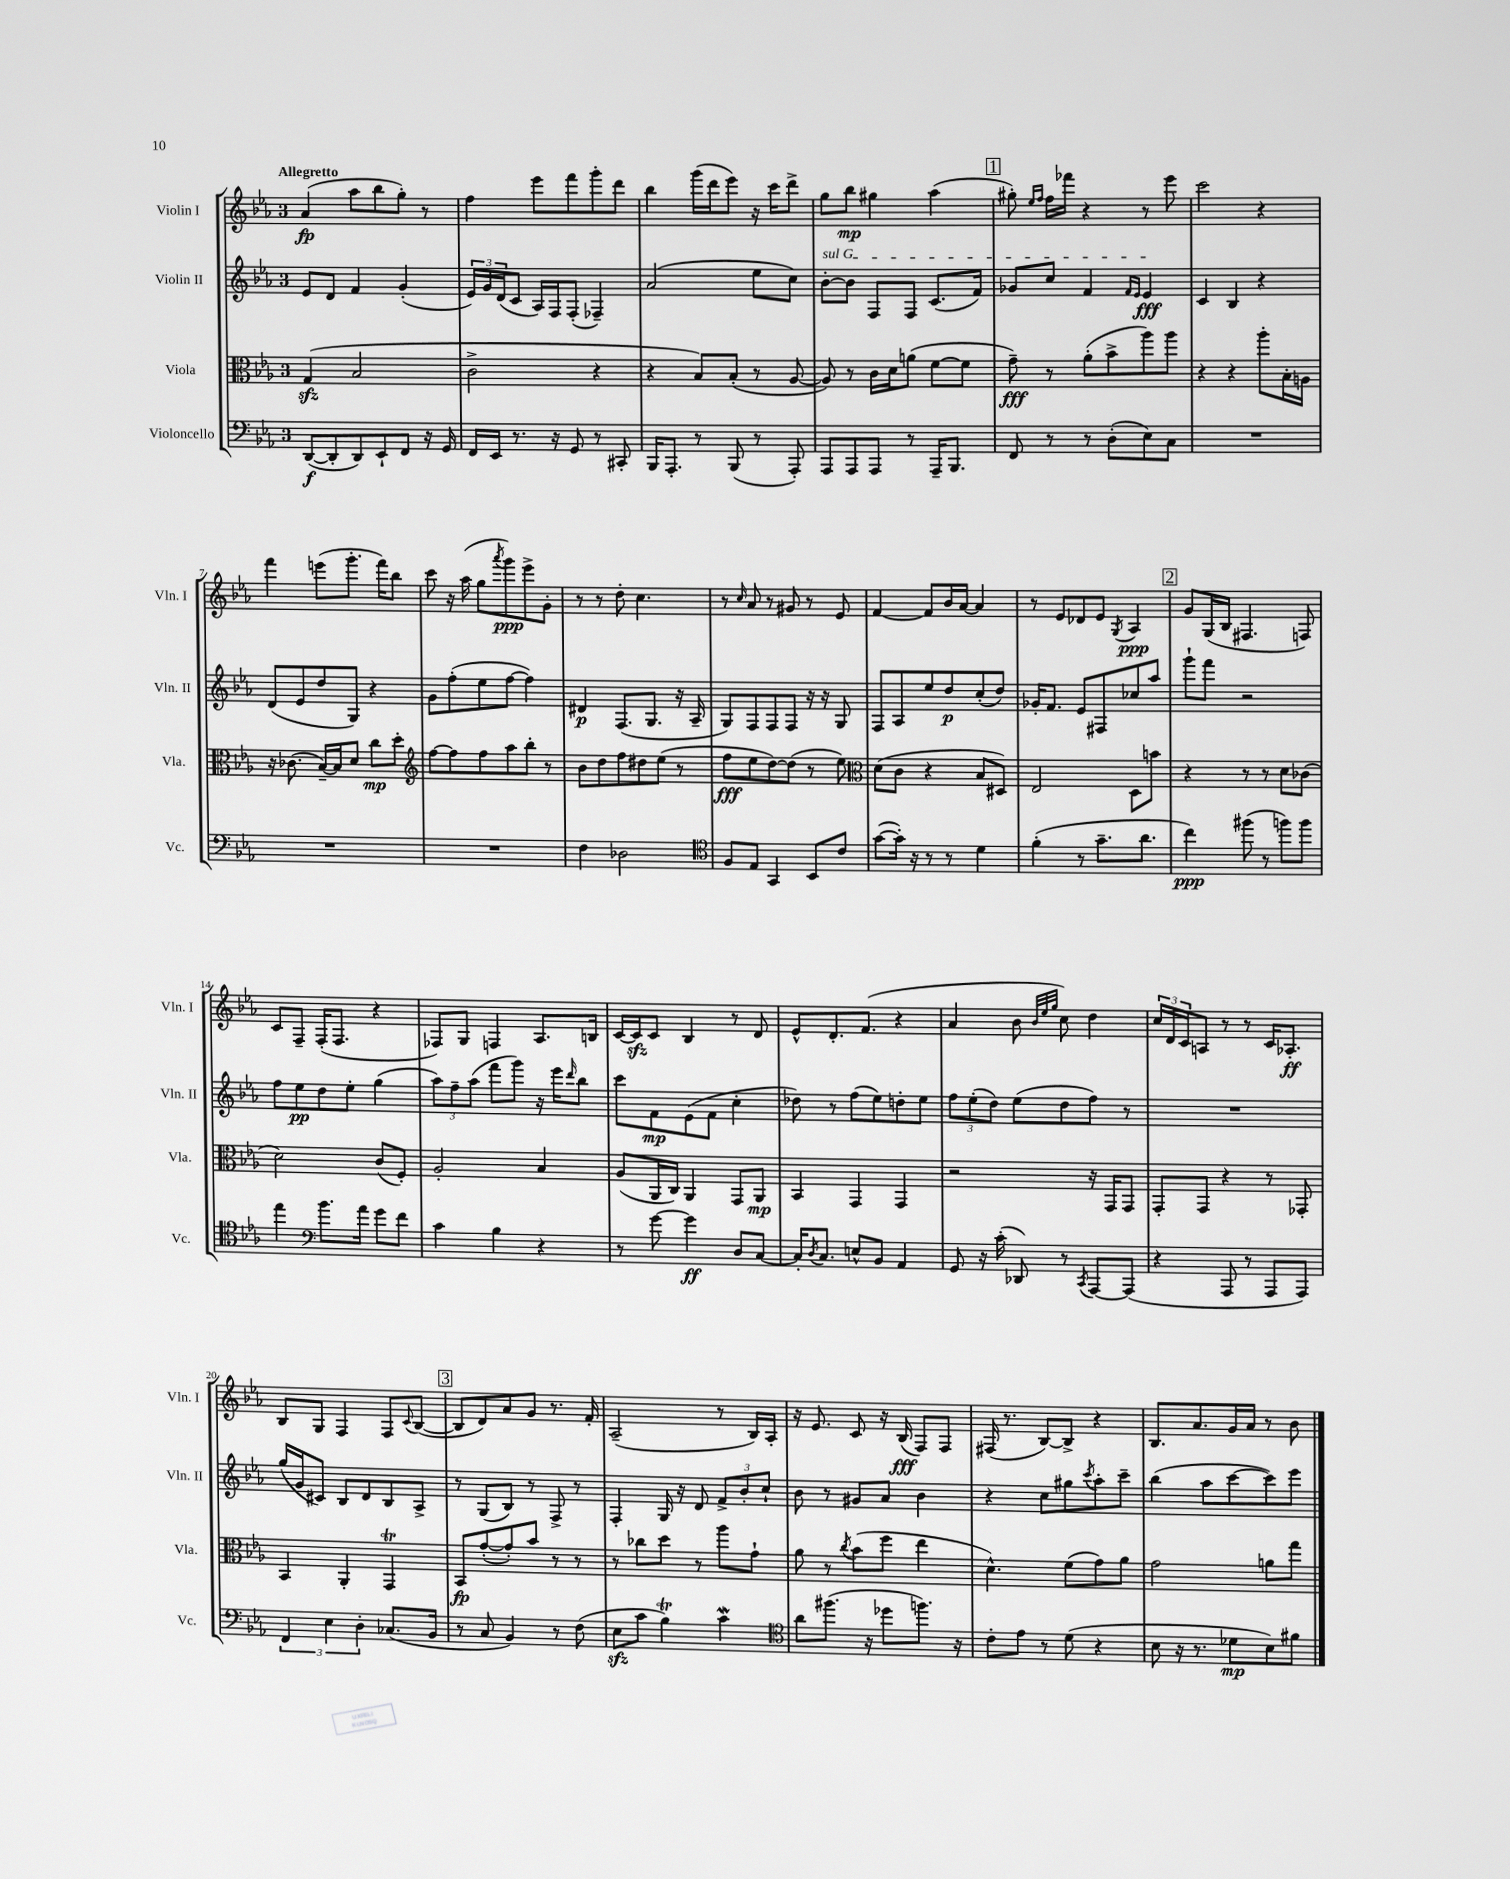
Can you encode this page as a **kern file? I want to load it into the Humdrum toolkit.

**kern	**kern	**kern	**kern
*staff4	*staff3	*staff2	*staff1
*clefF4	*clefC3	*clefG2	*clefG2
*k[b-e-a-]	*k[b-e-a-]	*k[b-e-a-]	*k[b-e-a-]
*M3/4	*M3/4	*M3/4	*M3/4
([8DD/L	(4G/	8e-/L	(4a-/
8DD'/]	.	8d/J	.
8DD/)	2B-/	4f/	8aa-\L
8EE-`/	.	.	8bb-\
8FF/J	.	(4g'/	8gg'\J)
16r	.	.	8r
16GG/	.	.	.
=	=	=	=
16FF/LL	2c^\	24e-/LL)	4ff\
.	.	24g/	.
16EE-/JJ	.	.	.
.	.	(24d/J	.
8.r	.	8c/J	.
.	.	16A-/LL)	8eee-\L
16r	.	16F/J	.
8GG/	.	(8F'/J	8fff\
8r	4r	4F-~/)	8ggg'\
8CC#'/	.	.	8ddd\J
=	=	=	=
16BBB-/LK	4r	(2a-/	4bb-\
8.AAA-'/J	.	.	.
8r	8B-/L)	.	(16ggg\LL
.	.	.	16ddd\J
(8BBB-/	(8B-'/J	.	8eee-\J)
8r	8r	8ee-\L	16r
.	.	.	16ccc\LK
8AAA-'/)	[8A-/	8cc\J)	8ddd^\J
=	=	=	=
8AAA-/L	8A-/])	[8b-'\L	8gg\L
8AAA-/	8r	8b-\]J	8bb-\J
8AAA-/J	16c\LL	8F/L	4gg#\
.	16d\J	.	.
8r	(8a\J	8F/J	.
16AAA-~/LK	[8f\L	(8.c/L	(4aa-\
8.BBB-/J	.	.	.
.	8f\]J	.	.
.	.	16f/Jk)	.
=	=	=	=
8FF/	8g~\)	8g-/L	8gg#'\)
.	.	.	16qqee-/LL
.	.	.	16qqff/JJ
8r	8r	8cc/J	16ff\LL
.	.	.	16fff-\JJ
8r	(8a-'\L	4f/	4r
(8D'\L	8b-^\	.	.
.	.	16qqf/LL	.
.	.	16qqe-/JJ	.
8E-\)	8aa-\)	4e-/	8r
8C\J	8aa-\J	.	8eee-\
=	=	=	=
2.r	4r	4c/	2ccc\
.	4r	4B-/	.
.	8aa-'\L	4r	4r
.	16B-'\L	.	.
.	16A\JJ	.	.
=	=	=	=
2.r	16r	(8d/L	4fff\
.	(8.c-\	.	.
.	.	8e-/	.
.	[16B-~/LL)	8dd/	(8eee\L
.	16B-/]J	.	.
.	8d/J	8G/J)	8.ggg'\J
.	8cc\L	4r	.
.	.	.	16fff\LK)
.	8dd'\J	.	8bb-\J
=	=	=	=
*	*clefG2	*	*
2.r	[8ff\L	8g\L	8ccc\
.	8ff\]	(8ff'\	16r
.	.	.	(16aa-\
.	8ff\	8ee-\	8gg\L
.	.	.	8qaaa-/
.	8aa-\	[8ff\J	8ggg\)
.	8bb-'\J	4ff\])	8eee-^\
.	8r	.	8g'\J
=	=	=	=
4F\	8b-\L	4d#/	8r
.	8dd\	.	8r
2D-\	8ff\	(8.F/L	8dd'\
.	8dd#\	.	4.cc\
.	.	8.G/J	.
.	(8ee-\J	.	.
.	8r	16r	.
.	.	16A-~/	.
=	=	=	=
*clefC4	*	*	*
8F/L	8ff\L	8G/L)	8r
.	.	.	16qqcc/
8E-/J	8ee-\	8F/	8a-/
4GG/	[8dd\)	8F/	8r
.	(8dd\]J	8F/J	8g#/
8BB-/L	8r	16r	8r
.	.	16r	.
8c/J	8ee-\)	8G/	8e-/
=	=	=	=
*	*clefC3	*	*
([8g\L	(8d\L	8F/L	[4f/
16g'\]Jk)	8c\J	8A-/	.
16r	.	.	.
8r	4r	8ee-/	8f/]L
8r	.	8dd/	16b-/L
.	.	.	[16a-/JJ
4d\	8B-/L	(8cc'/	4a-/]
.	8D#/J)	8dd/J)	.
=	=	=	=
(4f'\	2E-/	16g-'/LK	8r
.	.	8.f/J	.
.	.	.	8e-/L
8r	.	8e-/L	8d-/
8.g~\L	.	8F#/	8e-/J
.	.	.	8qG/
.	8D\L	8cc-/	4A-/
8.a-\J	.	.	.
.	8b\J	8aa-/J	.
=	=	=	=
4cc\)	4r	8ggg`\L	8g/L
.	.	8fff\J	(16G/L
.	.	.	16B-/JJ
(8ff#\	8r	2r	4.F#/
8r	8r	.	.
8ff\L)	8d\L	.	.
8ff\J	(8c-\J	.	8F/)
=	=	=	=
4ee-\	2d\)	8ff\L	8c/L
.	.	8ee-\	8F~/J
*clefF4	*	*	*
8.b-\L	.	8dd\	(16F'/LK
.	.	.	8.F/J
.	.	8ee-'\J	.
16a-\Jk	.	.	.
8g\L	(8c/L	(4gg\	4r
8f\J	8F'/J)	.	.
=	=	=	=
4c\	2A-'/	12aa-\L)	8F-/L)
.	.	12ff~\	.
.	.	.	8G/J
.	.	(12aa-\J	.
4B-\	.	8fff\L	4F/
.	.	8ggg\J)	.
4r	4B-/	16r	8.A-/L
.	.	16eee-\LK	.
.	.	16qqddd/	.
.	.	8bb-\J	.
.	.	.	16B/Jk
=	=	=	=
8r	(8A-/L	8ccc\L	[16c/LL
.	.	.	16c/]J
[8g\	16AA-/L	8f\	8c/J
.	16C/JJ)	.	.
4g\]	4AA-/	(8e-\	4B-/
.	.	8f\J	.
8D/L	8GG/L	4cc'\	8r
[8C/J	8AA-/J	.	8d/
=	=	=	=
16C'/]LK	4BB-/	8dd-\)	8e-^^/L
8qD/	.	.	.
8.C/J	.	.	.
.	.	8r	8.d'/
8E^^/L	4GG/	(8ff\L	.
.	.	.	(8.f/J
8BB-/J	.	8ee-\)	.
4AA-/	4GG/	8dd'\	4r
.	.	8ee-\J	.
=	=	=	=
8GG/	2r	12ff\L	4a-/
.	.	(12ee-'\	.
16r	.	.	.
.	.	12dd\J)	.
(16c'\	.	.	.
8DD-/)	.	(8ee-\L	8b-\
.	.	.	32qqb-/LLL
.	.	.	32qqee-/
.	.	.	32qqgg/JJJ
8r	.	8dd\	8cc\)
8qCC/	.	.	.
[8AAA-/L	16r	8ff\J)	4dd\
.	16GG/LK	.	.
(8AAA-/]J	8GG/J	8r	.
=	=	=	=
4r	8GG'/L	2.r	24cc/LL
.	.	.	24d/
.	.	.	24c/J
.	8GG/J	.	8A/J
8AAA-/	4r	.	8r
8r	.	.	8r
8AAA-/L	8r	.	16c/LK
.	.	.	8.A-'/J
8AAA-/J)	8GG-'/	.	.
=	=	=	=
6FF/	4BB-/	(16gg/LL	8B-/L
.	.	16g/J	.
.	.	8c#/J)	8G/J
6E-\	.	.	.
.	4AA-'/	8B-/L	4F/
6D'\	.	.	.
.	.	8d/	.
(8.C-/L	4GG/	8B-/	8F/L
.	.	.	8qqc/
.	.	8A-^/J	([8B-/J
16BB-/Jk	.	.	.
=	=	=	=
8r	8BB-/L	8r	8B-/]L
8C/	([8g'/	(8G/L	8d/)
4BB-/)	8g'/])	8B-/J)	8a-/
.	8b-/J	8r	8g/J
8r	8r	8F^/	8.r
(8F\	8r	8r	.
.	.	.	16f'/
=	=	=	=
8E-\L	8r	4F'/	(2A-~/
8c\J	8cc-\L	.	.
4B-\)	8dd\J	16G/	.
.	.	16r	.
.	8r	8d/	.
4c\	8aa-\L	12f^/L	8r
.	.	12b-'/	.
.	8g`\J	.	16B-/LL)
.	.	12cc`/J	.
.	.	.	16A-'/JJ
=	=	=	=
*clefC4	*	*	*
8a-\L	8a-\	8b-\	16r
.	.	.	8.e-/
(8.ff#\J	8r	8r	.
.	8qcc/	.	.
.	(8b-\L	8g#/L	8c/
16r	.	.	.
8dd-\L	8ff\J	8a-/J	16r
.	.	.	(16B-/
8.ff\J)	4ee-\	4b-\	8F/L)
.	.	.	8F/J
16r	.	.	.
=	=	=	=
8c'\L	4.d^^\)	4r	(16F#/
.	.	.	8.r
8e-\J	.	.	.
8r	.	8cc\L	[8B-/L)
(8d\	(8f\L	8gg#\	8B-^/]J
.	.	8qccc/	.
4r	8g\)	8aa-'\	4r
.	8a-\J	8ccc~\J	.
=	=	=	=
8B-\	2g\	(4bb-\	8.B-/L
16r	.	.	.
8.r	.	.	8.a-/
.	.	8aa-\L	.
8d-\L	.	[8ccc\	16g/L
.	.	.	16a-/JJ
8B-\)	8a\L	8ccc\])	8r
8f#\J	8gg\J	8eee-\J	8b-\
==	==	==	==
*-	*-	*-	*-
